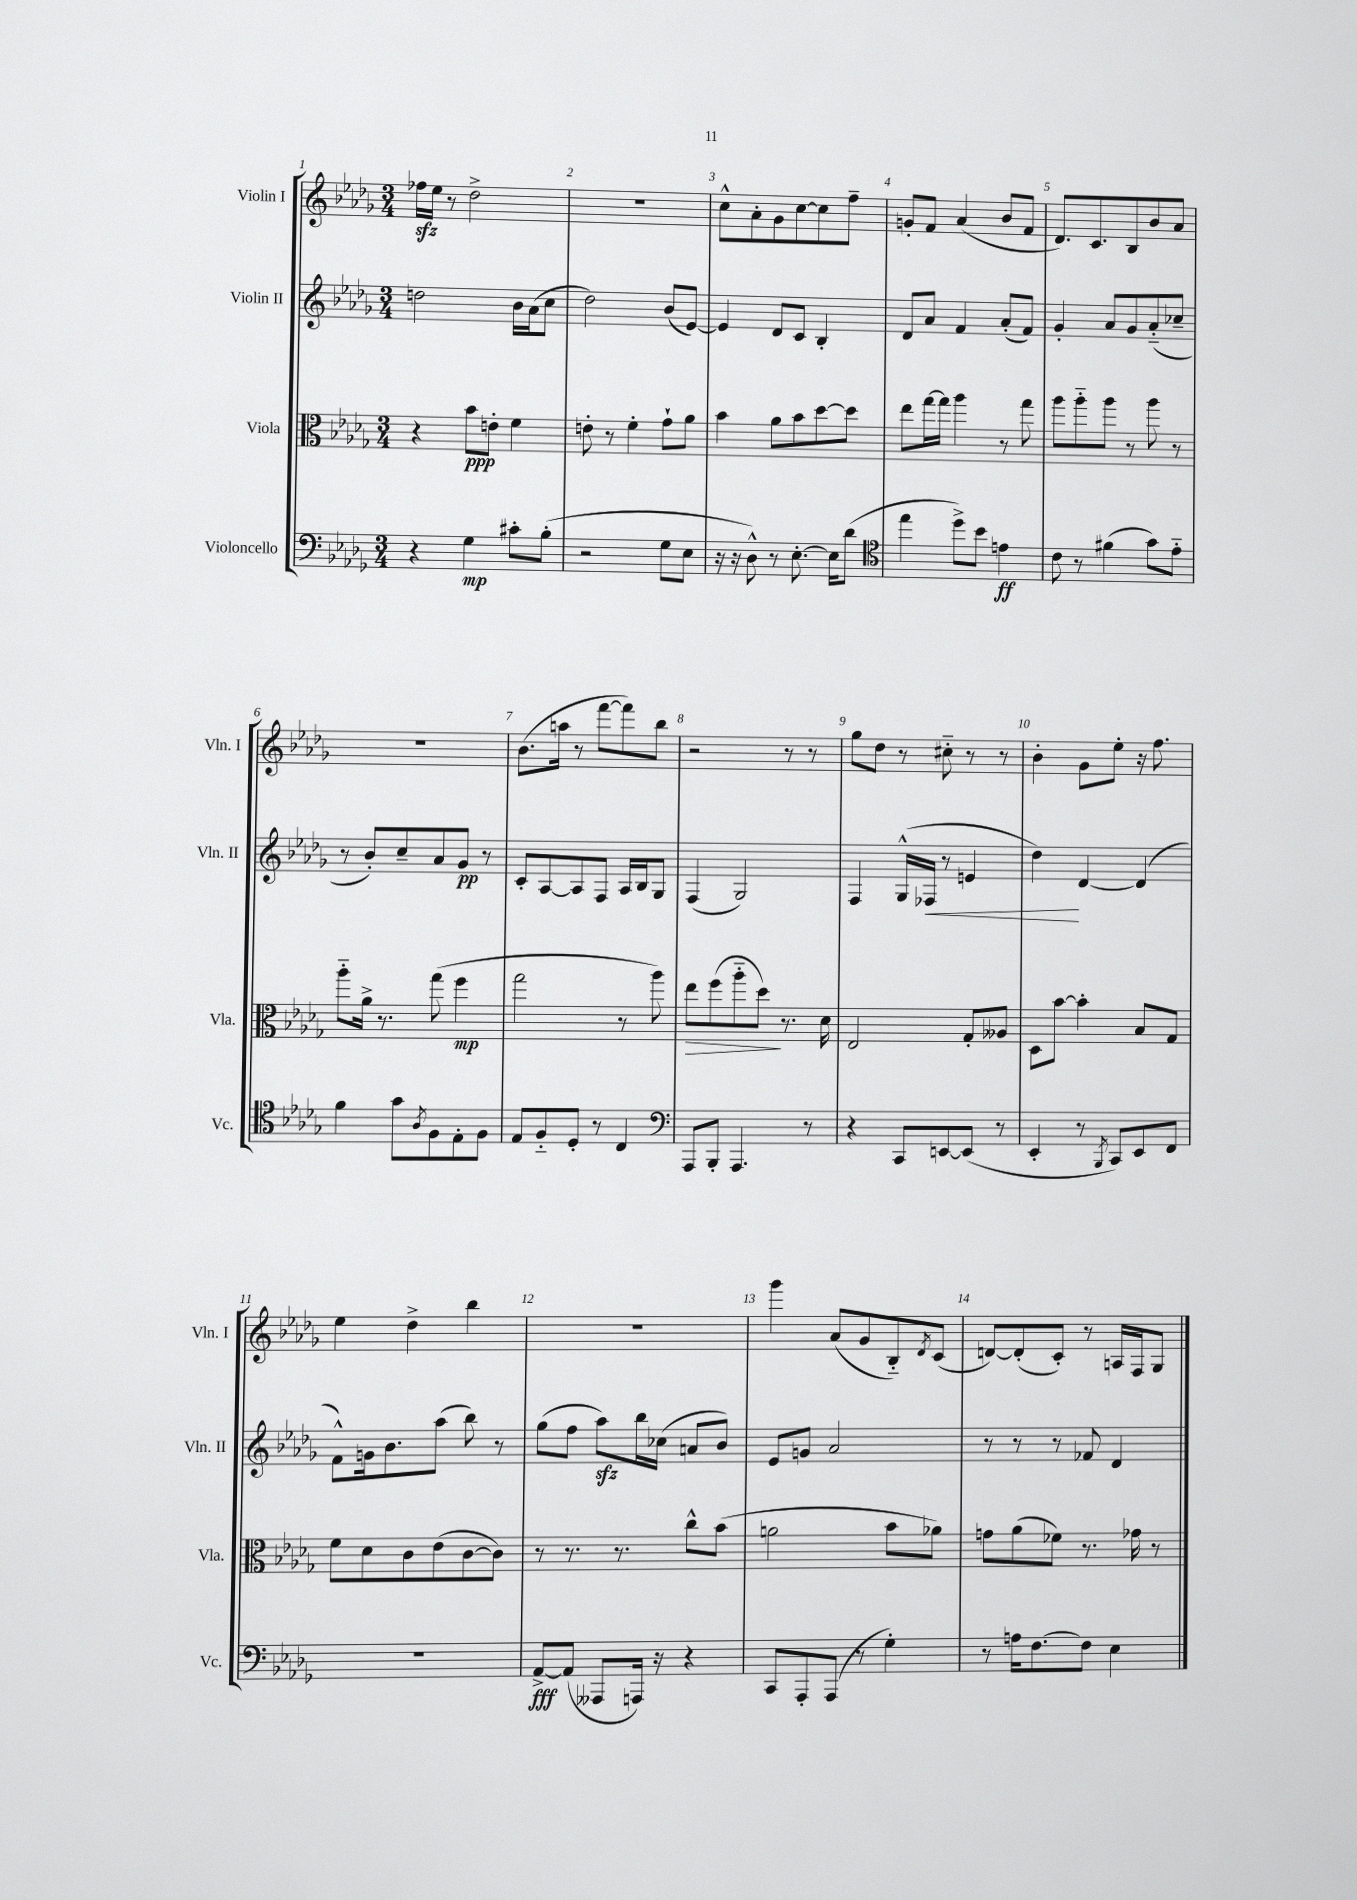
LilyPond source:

<<
\new StaffGroup <<
\new Staff = "s0" \with { instrumentName = "Violin I" shortInstrumentName = "Vln. I" } {
    \clef treble \key des \major \numericTimeSignature \time 3/4
    fes''16\sfz ees''16 r8 des''2-> |
    R2. |
    c''8-^ aes'8-. ges'8 c''8~ c''8 f''8-- |
    g'8-. f'8 aes'4( bes'8 f'8 |
    des'8.) c'8. bes8 bes'8 aes'8 |
    R2. |
    bes'8.( a''16 r8 f'''8~ f'''8) bes''8 |
    r2 r8 r8 |
    ges''8 des''8 r8 cis''8-_ r8 r8 |
    bes'4-. ges'8 ees''8-. r16 f''8. |
    ees''4 des''4-> bes''4 |
    R2. |
    ges'''4 aes'8( ges'8 bes8-_) \acciaccatura { des'8 } c'8( |
    d'8~) d'8-.( c'8-.) r8 a16 f16 ges8 \bar "|." |
}
\new Staff = "s1" \with { instrumentName = "Violin II" shortInstrumentName = "Vln. II" } {
    \clef treble \key des \major \numericTimeSignature \time 3/4
    d''2 bes'16 aes'16( c''8 |
    des''2) bes'8( ees'8~) |
    ees'4 des'8 c'8 bes4-. |
    des'8 aes'8 f'4 aes'8-.( f'8) |
    ges'4-. aes'8 ges'8 aes'8-_( ces''8-- |
    r8 bes'8-.) c''8-- aes'8 ges'8\pp r8 |
    c'8-. aes8~ aes8 f8 aes16 bes16 ges8 |
    f4( ges2) |
    f4 ges16-^( fes16\< r8 e'4 |
    des''4\!) des'4~ des'4( |
    f'8-^) g'16 bes'8. aes''8( bes''8) r8 |
    ges''8( f''8 aes''8\sfz) bes''16 ces''16( a'8 bes'8) |
    ees'8 g'8 aes'2 |
    r8 r8 r8 fes'8 des'4 \bar "|." |
}
\new Staff = "s2" \with { instrumentName = "Viola" shortInstrumentName = "Vla." } {
    \clef alto \key des \major \numericTimeSignature \time 3/4
    r4 bes'8\ppp e'8-. f'4 |
    e'8-. r8 f'4-. ges'8-! aes'8 |
    bes'4 aes'8 bes'8 des''8~ des''8 |
    ees''8 ges''16~ ges''16 aes''4 r8 ges''8 |
    aes''8 aes''8-_ aes''8 r8 aes''8 r8 |
    aes''8-_ aes'16-> r8. ges''8( f''4\mp |
    ges''2 r8 aes''8) |
    ees''8\> f''8( aes''8-_ des''8\!) r8. des'16 |
    ees2 ges8-. aeses8 |
    des8 bes'8~ bes'4-. bes8 ges8 |
    f'8 des'8 c'8 ees'8( c'8~ c'8) |
    r8 r8. r8. c''8-^ bes'8( |
    a'2 bes'8 aes'8) |
    g'8 aes'8( fes'8) r8. ges'16 r8 \bar "|." |
}
\new Staff = "s3" \with { instrumentName = "Violoncello" shortInstrumentName = "Vc." } {
    \clef bass \key des \major \numericTimeSignature \time 3/4
    r4 ges4\mp cis'8-. bes8-.( |
    r2 ges8 ees8 |
    r16 r16 des8-^) r8 ees8.~-. ees16 des'8( |
    \clef tenor ees''4 des''8->) bes'8 e'4\ff |
    c'8 r8 fis'4( ges'8) ees'8-_ |
    f'4 ges'8 \acciaccatura { aes8 } f8 ees8-. f8 |
    ees8 f8-_ des8-. r8 c4 |
    \clef bass aes,,8 bes,,8-. aes,,4. r8 |
    r4 c,8 e,8~ e,8( r8 |
    ees,4-. r8 \acciaccatura { bes,,8 } c,8) ees,8 f,8 |
    R2. |
    aes,8~->\fff aes,8( aeses,,8 a,,16) r16 r4 |
    c,8 aes,,8-. aes,,8( r8 ges4-.) |
    r8 a16 f8.~ f8 ees4 \bar "|." |
}
>>
>>
\layout { \context { \Score \override BarNumber.break-visibility = ##(#f #t #t) barNumberVisibility = #all-bar-numbers-visible } }
